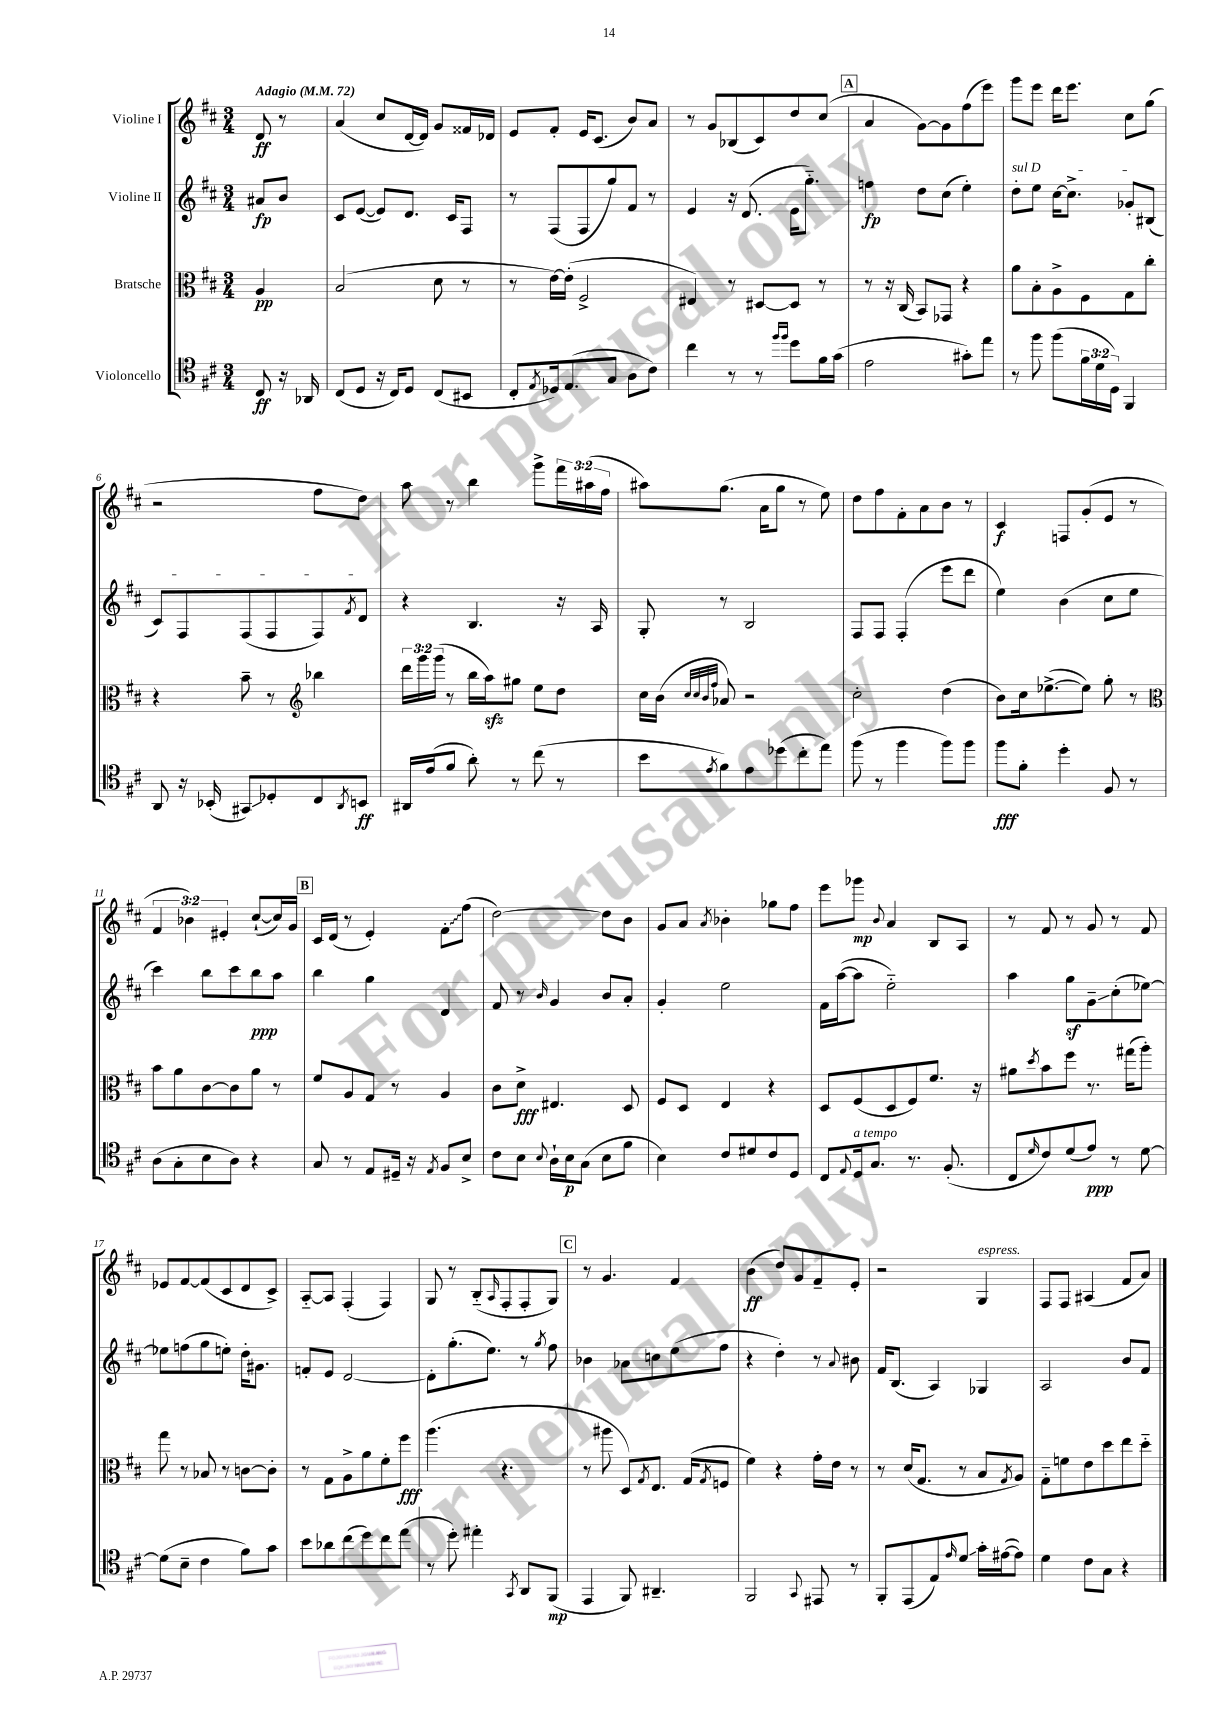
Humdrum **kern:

**kern	**kern	**kern	**kern
*staff4	*staff3	*staff2	*staff1
*clefC4	*clefC3	*clefG2	*clefG2
*k[f#c#]	*k[f#c#]	*k[f#c#]	*k[f#c#]
*M3/4	*M3/4	*M3/4	*M3/4
*MM72	*MM72	*MM72	*MM72
8C#/	4A/	8a#/L	8d/
16r	.	8b/J	8r
16AA-/	.	.	.
=	=	=	=
(8C#/L	(2B/	8c#/L	(4a/
8D/J	.	([8e/J	.
16r	.	8e/]L)	8cc#/L
16C#/LK)	.	.	.
8D/J	.	8.d/J	[16d/L
.	.	.	16d/]JJ)
(8C#/L	8d\	.	8g/L
.	.	16c#/LK	.
8BB#/J	8r	8F#/J	16f##/L
.	.	.	16d-/JJ
=	=	=	=
8C#'/L	8r	8r	8e/L
8qE/	.	.	.
16D-/k)	[16e\LL)	(8F#/L	8f#'/J
(8.E/	(16e'\]JJ	.	.
.	2F#^/	8F#/	16e/LK
.	.	.	(8.c#/J
8G/J	.	8gg/)	.
8A\L	.	8f#/J	8b/L)
8c#\J)	.	8r	8a/J
=	=	=	=
4cc#\	4E#/)	4e/	8r
.	.	.	8g/L
8r	8r	16r	(8B-/
.	.	(8.d/	.
8r	[8D#/L	.	8c#/)
16qqff#/LL	.	.	.
16qqff#/JJ	.	.	.
8dd\L	8D#/]J	16e\LK	8dd/
.	.	8.gg'~\J)	.
16f#\L	8r	.	(8cc#/J
(16g\JJ	.	.	.
=	=	=	=
2e\	8r	4ff\	4a/
.	16r	.	.
.	(16C#/	.	.
.	8BB/L)	8dd\L	[8g\L)
.	8GG-/J	(8cc#\J	8g\]
8g#'\L)	4r	4ee'\)	(8ff#\
8ee\J	.	.	8eee\J)
=	=	=	=
8r	8a\L	8dd'\L	8ggg\L
8ff#\	8B'\	8ee\J	8eee\J
(8ff#\L	8A^\	[16cc#\LK	16ddd\LK
.	.	8.cc#^\]J	8.eee\J
24f#\L	8F#\	.	.
24d\	.	.	.
24D\JJ)	.	.	.
4FF#/	8G\	8g-'/L	8cc#\L
.	8cc#'\J	(8B#/J	(8gg\J
=	=	=	=
8AA/	4r	8c#/L)	2r
16r	.	8F#/	.
(16BB-'/	.	.	.
8GG#/L)	8b~\	(8F#/	.
8D-'/	8r	8F#/	.
*	*clefG2	*	*
8C#/	4bb-\	8F#/)	8ff#\L
8qAA/	.	8qf#/	.
8BB/J	.	8d/J	8dd\J)
=	=	=	=
16AA#/LL	24ddd\LL	4r	8aa\
.	24ggg\	.	.
(16e/J	.	.	.
.	(24ggg\JJ	.	.
8f#/J	8r	.	8r
8a'\)	16bb\LL	4.B/	4bb\
.	16aa\J)	.	.
8r	8gg#\J	.	.
(8cc#\	8ee\L	.	8ggg^\L
8r	8dd\J	16r	24fff#\L
.	.	.	(24aa#\
.	.	16A/	.
.	.	.	24ff#\JJ
=	=	=	=
8b\L	16cc#\LL	8G'/	8aa#\L)
.	(16b\JJ	.	.
.	32qqcc#/LLL	.	.
.	32qqcc#/	.	.
.	32qqb/	.	.
8qe/	32qqff#/JJJ	.	.
8f#\)	8a-/)	8r	(8.gg\J
8e\	2r	2B/	.
.	.	.	16a\LK
(8dd-\	.	.	8gg\J
8cc#'\	.	.	8r
8ee\J)	.	.	8ee\)
=	=	=	=
(8ff#\	2cc#'\	8F#/L	8dd\L
8r	.	8F#/J	8ff#\
4ff#\	.	(4F#'/	8f#'\
.	.	.	8a\
8ff#\L)	(4dd\	8eee\L	8b\J
8ff#\J	.	8ddd\J	8r
=	=	=	=
8ff#\L	8b\L)	4ee\)	4c#/
8f#'\J	16cc#\k	.	.
.	([8.ee-^\	.	.
4dd'\	.	(4b\	8F/L
.	8ee-\]J)	.	(8g'/
8F#/	8gg'\	8cc#\L	8e/J
8r	8r	8ee\J	8r
=	=	=	=
*	*clefC3	*	*
(8A\L	8b\L	4ccc#\)	6f#/
8G'\	8a\	.	.
.	.	.	6b-\)
8B\	[8c#\	8bb\L	.
.	.	.	6e#'/
8A\J)	8c#\]	8ccc#\	.
4r	8a\J	8bb\	([8cc#`/L
.	8r	8aa\J	16cc#/]L)
.	.	.	16g/JJ
=	=	=	=
8G/	8f#/L	4bb\	16c#/LL
.	.	.	(16d/JJ
8r	8A/	.	8r
8E/L	8G/J	4gg\	4e'/)
16D#~/Jk	8r	.	.
16r	.	.	.
8qE/	.	.	.
8F#/L	4A/	4d/	8f#'\L
8B^/J	.	.	(8ff#\J
=	=	=	=
8c#\L	8c#\L	8f#/	[2dd\)
8B\J	8d^\J	8r	.
8qqB/	.	16qqb/	.
16A`\LL	4.E#/	4g/	.
16B\J	.	.	.
(8G\J	.	.	.
8B\L	.	8b/L	8dd\]L
8f#\J	8D/	8a'/J	8b\J
=	=	=	=
4B\)	8F#/L	4g'/	8g/L
.	8D/J	.	8a/J
.	.	.	8qa/
8c#/L	4E/	2ee\	4b-'\
8d#/	.	.	.
8c#/	4r	.	8gg-\L
8D/J	.	.	8ff#\J
=	=	=	=
8C#/L	8D/L	16f#\LL	8eee\L
.	.	([16aa\J	.
8qqE/	.	.	.
16D/k	(8F#/	8aa\]J	8ggg-\J
8.G/J	.	.	.
.	.	.	8qqb/
.	8D/	2ee'~\)	4a/
8.r	8F#/)	.	.
.	8.f#/J	.	8B/L
(8.F#'/	.	.	.
.	.	.	8A/J
.	16r	.	.
=	=	=	=
8C#/L	8a#\L	4aa\	8r
16qqd/	8qdd/	.	.
8c#/)	8b\	.	8f#/
(8d/	8ff#\J	8gg\L	8r
8e/J)	8.r	8g~\	8g/
8r	.	(8cc#'\	8r
.	(16gg#\LK	.	.
[8d\	8aa'\J)	[8ee-\J)	8f#/
=	=	=	=
(8d\]L	8gg\	8ee-\]L	8e-/L
8B~\J	8r	(8ff\	[8f#/
4c#\	8B-/	8gg\	(8f#/]
.	8r	8ee'\J)	8c#/
8f#\L)	[8c\L	16dd'\LK	8d/
.	.	8.g#\J	.
8g\J	8c'\]J	.	8c#^/J)
=	=	=	=
8b\L	8r	8f'/L	[8A'~/L
8a-\	8G\L	8e/J	8A/]J
(8cc#\	8A^\	[2d/	(4F#'/
8dd\)	8a\	.	.
8cc#\	8f#'\	.	4F#/)
(8ee\J	8ff#\J	.	.
=	=	=	=
8r	(4.aa\	8d'\]L	8G/
8dd'\)	.	(8.gg'\	8r
4ee#'\	.	.	(8B'~/L
.	.	8.ee\J)	.
.	.	.	16qqA/
.	4.r	.	8F#'/
8qGG/	.	.	.
8AA/L	.	8r	8F#'/
.	.	8qgg/	.
(8FF#/J	.	8ff#\	8G/J)
=	=	=	=
4EE/	8r	4b-\	8r
.	8aa#\	.	4.g/
8FF#/)	8D/L)	8a-\L	.
.	8qG/	.	.
4.AA#~/	8.E/J	8cc\	.
.	.	(8ee\	4f#/
.	(16G/LK	.	.
.	8qG/	.	.
.	8F/J	8ff#\J	.
=	=	=	=
2FF#/	4f#\)	4r	(4b\
.	4r	4dd'\)	8dd/L)
.	.	.	8g/
8qqGG/	.	.	.
8EE#/	16g'\LL	8r	8f#~/
.	16e\JJ	.	.
.	.	8qqa/	.
8r	8r	8b#\	8e'/J
=	=	=	=
8FF#'/L	8r	16f#/LK	2r
.	.	(8.B/J	.
(8EE/	(16d/LK	.	.
.	8.G/J	.	.
8E/)	.	4A/)	.
16qqe/	.	.	.
8d/J	8r	.	.
16g'\LL	8B/L	4G-/	4G/
([16e#\J	.	.	.
.	8qG/	.	.
8e#\]J)	8A/J)	.	.
=	=	=	=
4d\	8G'~\L	2A/	8F#/L
.	8f\	.	8F#/J
8c#\L	8e\	.	(4A#/
8G\J	8dd\	.	.
4r	8ee\	8b/L	8f#/L
.	8dd'~\J	8f#/J	8a/J)
==	==	==	==
*-	*-	*-	*-
